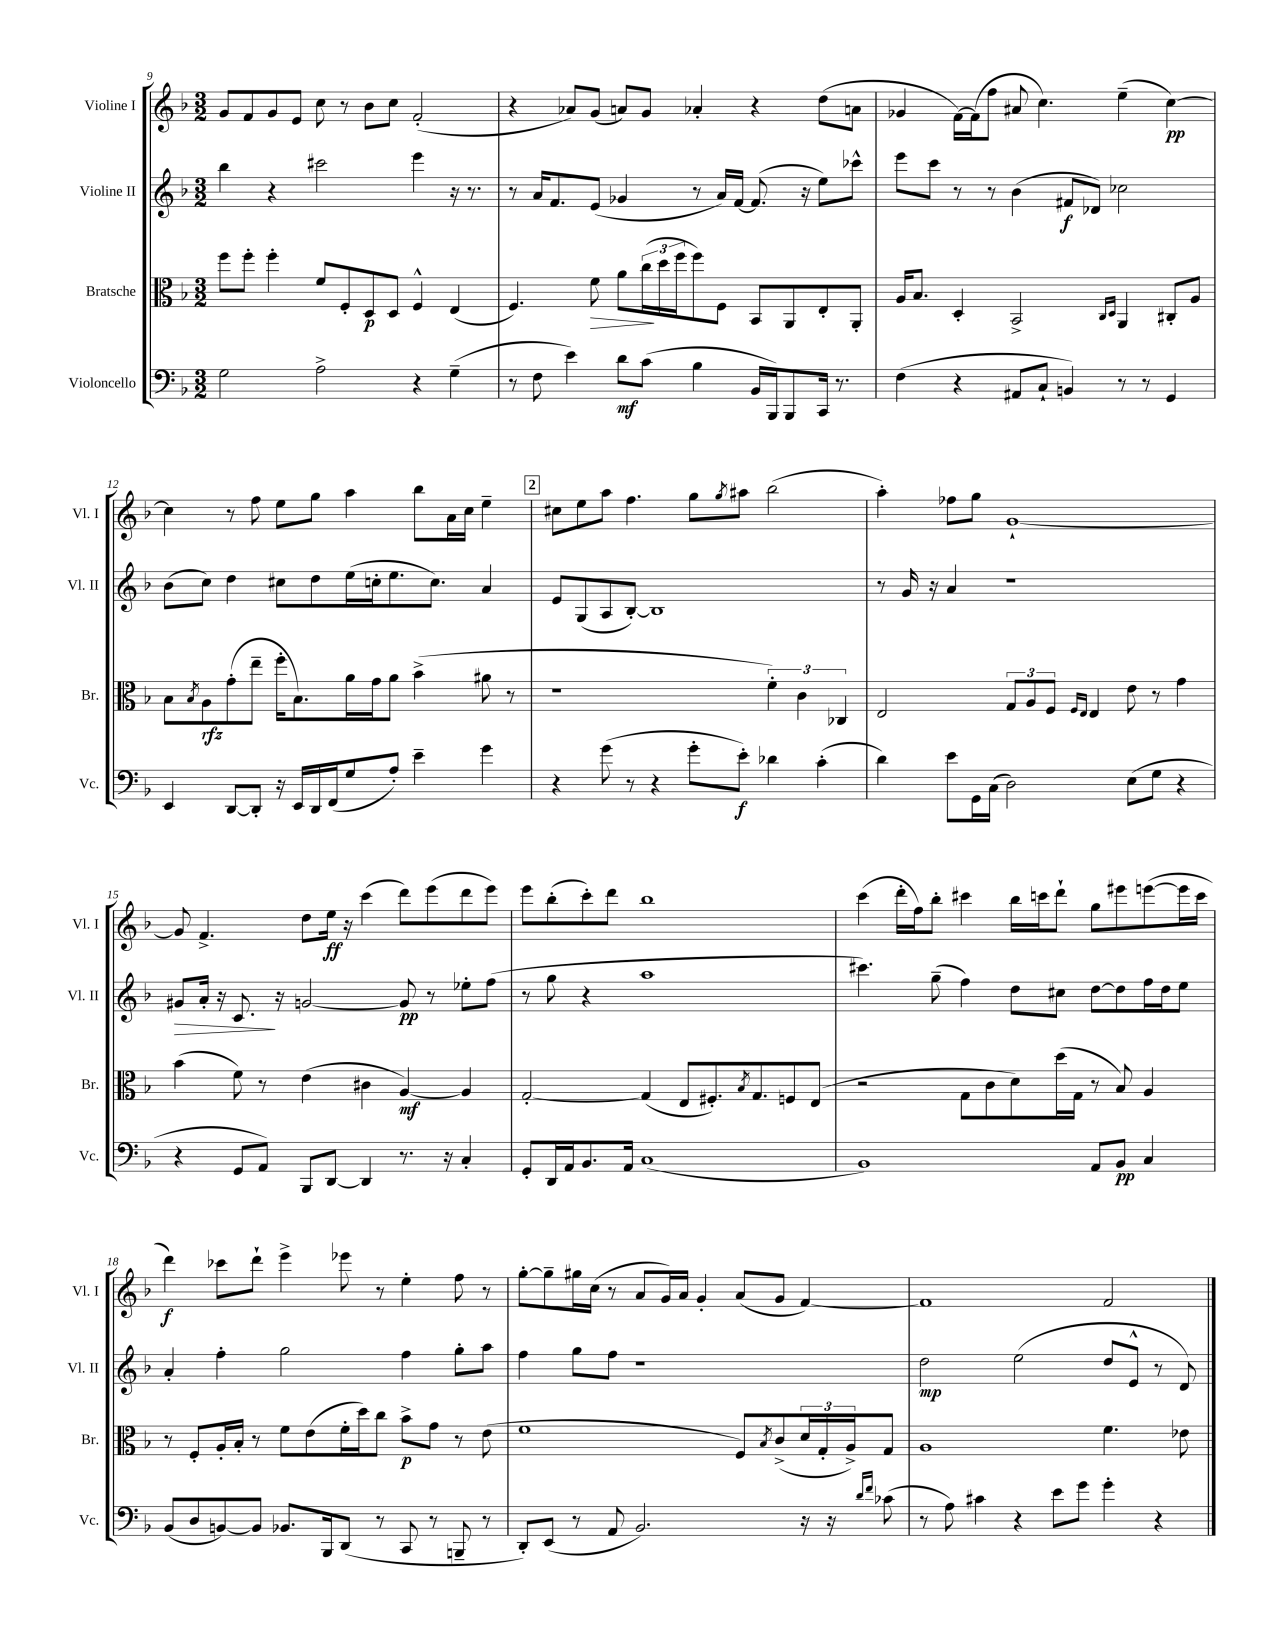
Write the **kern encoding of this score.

**kern	**kern	**kern	**kern
*staff4	*staff3	*staff2	*staff1
*clefF4	*clefC3	*clefG2	*clefG2
*k[b-]	*k[b-]	*k[b-]	*k[b-]
*M3/2	*M3/2	*M3/2	*M3/2
2G	8ff	4bb-	8g
.	8ff'	.	8f
.	4ff'	4r	8g
.	.	.	8e
2A^	8f	2ccc#	8cc
.	8F'	.	8r
.	8D	.	8b-
.	8D	.	8cc
4r	4F^^	4eee	(2f'
(4G~	(4E	16r	.
.	.	8.r	.
=	=	=	=
8r	4.F)	8r	4r
8F	.	16a	.
.	.	8.f	.
4e)	.	.	8a-)
.	8f	(8e	(8g
8d	8a	4g-	8a)
(8c	(24cc	.	8g
.	24dd	.	.
.	24ff	.	.
4B-	8ff)	8r	4a-'
.	8F	16a)	.
.	.	[16f	.
16BB-	8BB-	(8.f]	4r
16BBB-)	.	.	.
8BBB-	8AA	.	.
.	.	16r	.
16CC	8E'	8ee)	(8dd
8.r	.	.	.
.	8AA'	8ccc-^^	8a
=	=	=	=
(4F	16A	8eee	4g-
.	8.B-	.	.
.	.	8ccc	.
4r	4D'	8r	[16f)
.	.	.	(16f]
.	.	8r	8ff
8AA#	2BB-^	(4b-	8a#
8C`	.	.	4.cc)
4BB)	.	8f#	.
.	.	8d-)	.
.	16qqC	.	.
.	16qqD	.	.
8r	4AA	2cc-	(4ee~
8r	.	.	.
4GG	8C#'	.	[4cc)
.	8A	.	.
=	=	=	=
4EE	8B-	(8b-	4cc]
.	8qB-	.	.
.	8A	8cc)	.
[8DD	(8g'	4dd	8r
8DD']	8ee~	.	8ff
16r	16ff'	8cc#	8ee
16EE	8.B-)	.	.
16DD	.	8dd	8gg
(16FF	.	.	.
8G	16a	(16ee	4aa
.	16g	16cc'	.
8A')	8a	8.ee	.
4e~	(4b-^	.	8bb-
.	.	8.cc)	.
.	.	.	16a
.	.	.	16cc
4g	8a#	4a	4ee~
.	8r	.	.
=	=	=	=
4r	1r	8e	8cc#
.	.	(8G	8ee
(8g	.	8A	8aa
8r	.	[8B-')	4.ff
4r	.	1B-]	.
8g'	.	.	8gg
.	.	.	8qgg
8e')	.	.	8aa#
4d-	6f')	.	(2bb-
.	6c	.	.
(4c'	.	.	.
.	6C-	.	.
=	=	=	=
4d)	2E	8r	4aa')
.	.	16g	.
.	.	16r	.
8e	.	4a	8ff-
16GG	.	.	8gg
(16C	.	.	.
2D)	12G	1r	[1g`
.	12A	.	.
.	12F	.	.
.	16qqF	.	.
.	16qqE	.	.
.	4E	.	.
(8E	8e	.	.
8G	8r	.	.
4r	4g	.	.
=	=	=	=
4r	(4b-	8g#	8g]
.	.	16a'	4.f^
.	.	16r	.
8GG	8f)	8.c	.
8AA)	8r	.	.
.	.	16r	.
8BBB-	(4e	[2g	8dd
[8DD	.	.	16ee
.	.	.	16r
4DD]	4c#	.	(4ccc
8.r	[4A)	8g]	8ddd)
.	.	8r	(8eee
16r	.	.	.
4C'	4A]	8ee-'	8ddd
.	.	(8ff	8eee)
=	=	=	=
8GG'	[2G'	8r	8eee
16DD	.	8gg	(8bb-'
16AA	.	.	.
8.BB-	.	4r	8ccc')
.	.	.	8ddd
16AA	.	.	.
(1C	(4G]	1aa	1bb-
.	8E	.	.
.	8.F#')	.	.
.	8qB-	.	.
.	8.G	.	.
.	8F	.	.
.	(8E	.	.
=	=	=	=
1BB-)	2r	4.ccc#)	(4ccc
.	.	.	16ddd'
.	.	.	16ff)
.	.	(8gg~	8bb-'
.	8G	4ff)	4ccc#
.	8c	.	.
.	8d)	8dd	16bb-
.	.	.	16ccc
.	(16dd	8cc#	8ddd`
.	16G	.	.
8AA	8r	[8dd	8gg
8BB-	8B-)	8dd]	8eee#
4C	4A	16ff	([8eee
.	.	16dd	.
.	.	8ee	16eee]
.	.	.	16ccc
=	=	=	=
(8BB-	8r	4a'	4ddd)
8D	8F'	.	.
[8BB)	16A'	4ff'	8ccc-
.	16B-'	.	.
8BB]	8r	.	8ddd`
8.BB-	8f	2gg	4eee^
.	(8e	.	.
16BBB-	.	.	.
(8DD	16f'	.	8eee-
.	16dd)	.	.
8r	8cc	.	8r
8CC	8b-^	4ff	4ee'
8r	8g	.	.
8BBB~	8r	8gg'	8ff
8r	(8e	8aa	8r
=	=	=	=
8DD')	1f	4ff	[8gg'
(8EE	.	.	8gg~]
8r	.	8gg	16gg#
.	.	.	(16cc
8AA	.	8ff	8r
2.BB-)	.	1r	8a
.	.	.	16g)
.	.	.	16a
.	.	.	4g'
.	8F)	.	(8a
.	8qB-	.	.
.	(8c^	.	8g
16r	24d	.	[4f)
.	24G'	.	.
16r	.	.	.
.	24A^)	.	.
16qqd	.	.	.
16qqf	.	.	.
(8c-	8G	.	.
=	=	=	=
8r	1A	2dd	1f]
8A)	.	.	.
4c#	.	.	.
4r	.	(2ee	.
8e	.	.	.
8g	.	.	.
4g'	4.f	8dd	2f
.	.	8e^^	.
4r	.	8r	.
.	8e-	8d)	.
==	==	==	==
*-	*-	*-	*-
